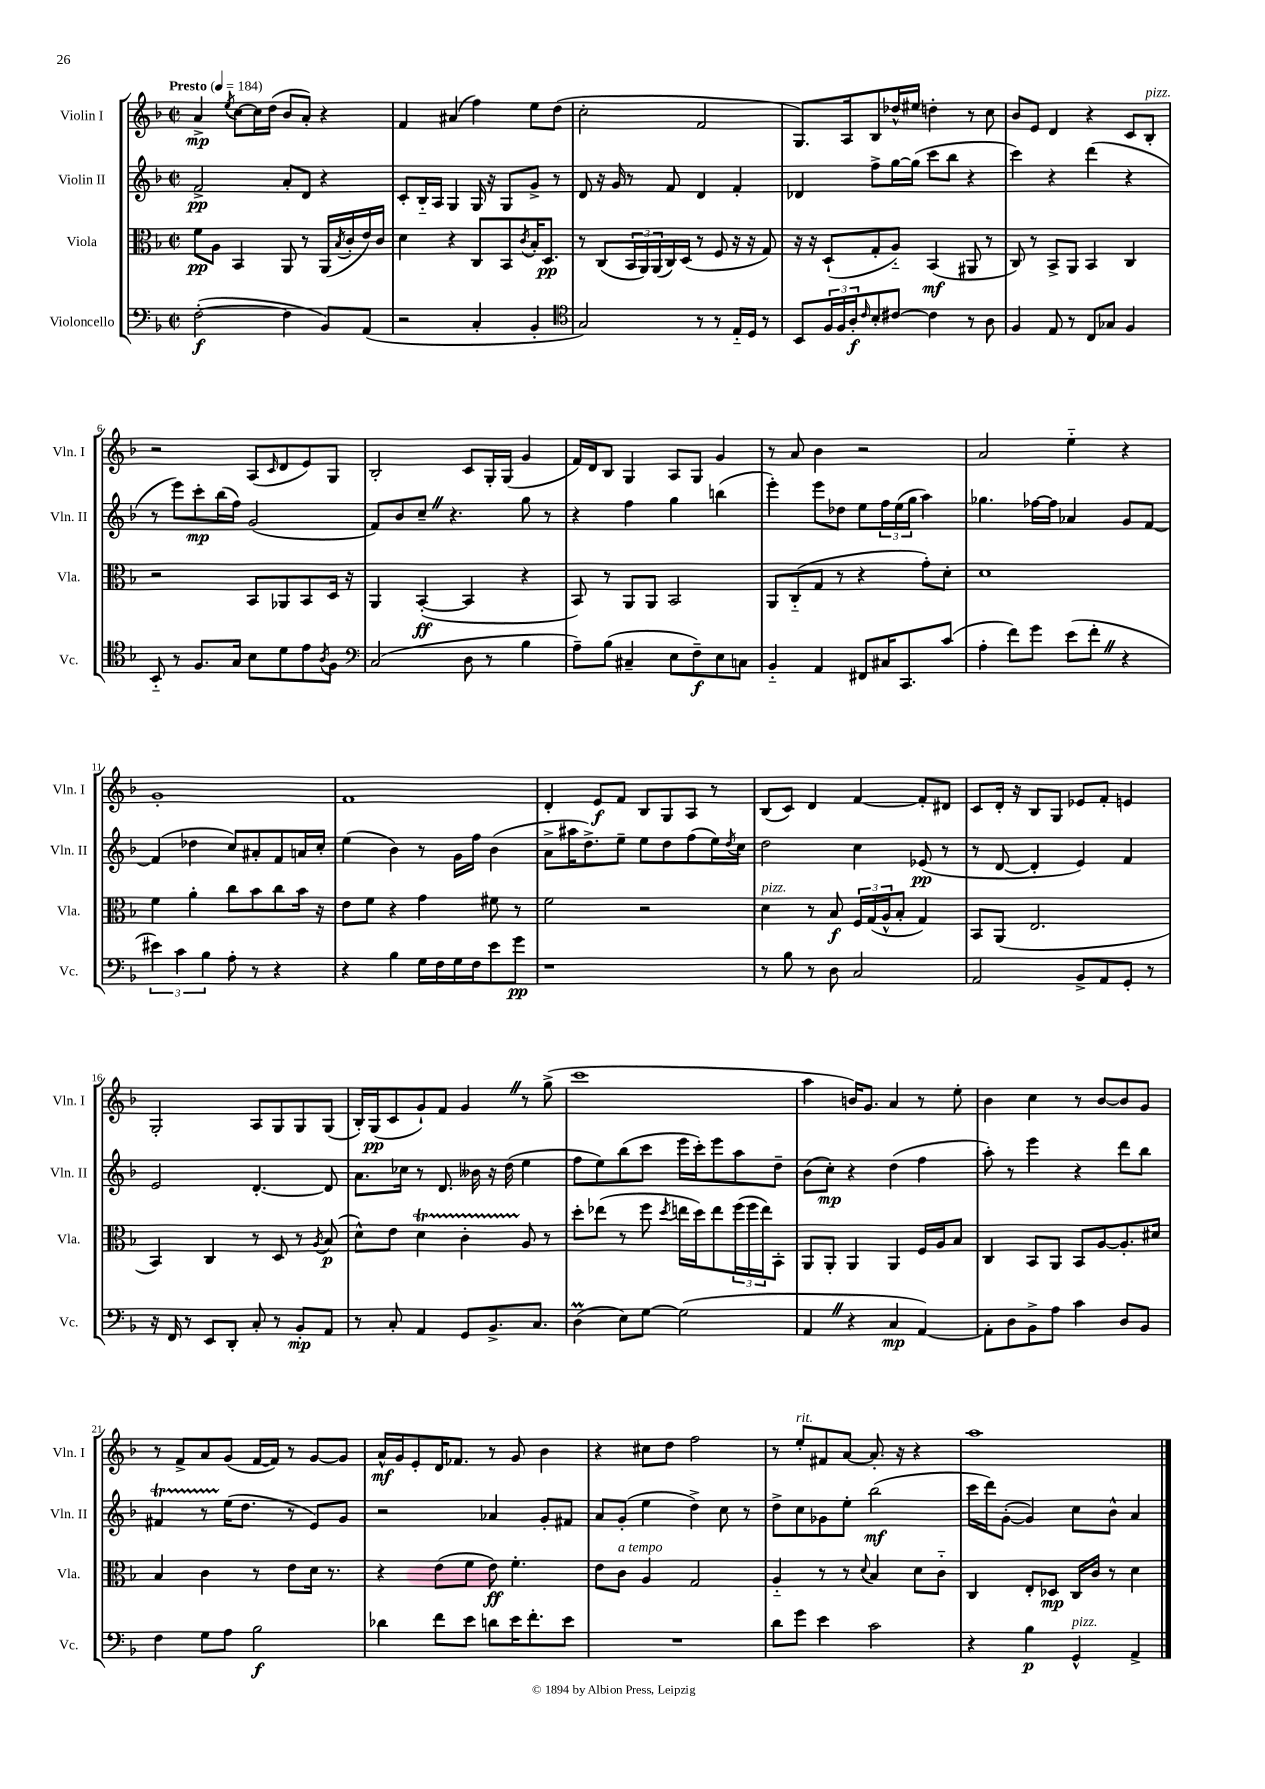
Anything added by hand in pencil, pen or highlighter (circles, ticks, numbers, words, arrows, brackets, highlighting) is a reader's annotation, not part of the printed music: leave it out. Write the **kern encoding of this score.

**kern	**kern	**kern	**kern
*staff4	*staff3	*staff2	*staff1
*clefF4	*clefC3	*clefG2	*clefG2
*k[b-]	*k[b-]	*k[b-]	*k[b-]
*M2/2	*M2/2	*M2/2	*M2/2
*met(c|)	*met(c|)	*met(c|)	*met(c|)
*MM184	*MM184	*MM184	*MM184
([2F'\	8f\L	2f^/	4a^/
.	8A\J	.	.
.	.	.	8qee/
.	4BB-/	.	[8cc\L
.	.	.	16cc\]L
.	.	.	(16dd\JJ
4F\]	8AA/	8a'/L	8b-/L
.	8r	8d/J	8a'/J)
8BB-/L)	(16AA/LL	4r	4r
.	8qB-/	.	.
.	16c'/	.	.
(8AA/J	16e/)	.	.
.	16c/JJ	.	.
=	=	=	=
2r	4d\	8c'/L	4f/
.	.	16B-'~/L	.
.	.	16A/JJ	.
.	4r	4G/	(4a#/
4C'/	8C/L	16G/	4ff\)
.	.	16r	.
.	8BB-/	8G/L	.
.	8qc/	.	.
4BB-'/	16B-'/K	8g^/J	8ee\L
.	8.D/J	.	.
.	.	8r	(8dd\J
=	=	=	=
*clefC4	*	*	*
2G/)	8r	8d/	2cc'\
.	(8C/L	16r	.
.	.	16g/	.
.	24BB-/L	8r	.
.	24AA/)	.	.
.	(24AA/	.	.
.	16C/)	8f/	.
.	(16D/JJ	.	.
8r	8r	4d/	2f/
8r	8F/	.	.
16E'~/LL	16r	4f'/	.
16D/JJ	16r	.	.
8r	8G/)	.	.
=	=	=	=
8BB-/L	16r	4d-/	8.G/L)
.	16r	.	.
24F/L	(8D`/L	.	.
24F/	.	.	.
.	.	.	16A/k
24A'/J	.	.	.
16qqc/	.	.	.
8B-'/	8G'/	8ff^\L	8B-/
[8c#/J	8A'~/J)	[16gg\L	16dd-^^/L
.	.	(16gg\]JJ	16ee#/JJ
4c#\]	(4BB-/	8ccc\L	4dd'\
.	.	8bb-\J	.
8r	8AA#/	4r	8r
8A\	8r	.	8cc\
=	=	=	=
4F/	8C/)	4ccc\)	8b-/L
.	8r	.	8e/J
8E/	8BB-^/L	4r	4d/
8r	8AA/J	.	.
8C/L	4BB-/	(4ddd\	4r
8G-/J	.	.	.
4F/	4C/	4r	8c/L
.	.	.	8B-'/J
=	=	=	=
8BB-'~/	2r	8r	2r
8r	.	8eee\L)	.
8.F/L	.	8ccc'\	.
.	.	(16bb-\L	.
16G/Jk	.	16ff\JJ)	.
8B-\L	8BB-/L	(2g/	(8A/L
.	.	.	16qqc/
8d\	8AA-/	.	8d/
8e\	8BB-/	.	8e/)
8qA/	.	.	.
8F\J	16D/Jk	.	8G/J
.	16r	.	.
=	=	=	=
*clefF4	*	*	*
(2C/	4AA/	8f/L)	2B-'/
.	.	8b-/	.
.	([4BB-'/	8cc~/J	.
.	.	4.r	.
8D\	4BB-/]	.	8c/L
8r	.	.	16G'/L
.	.	.	(16G/JJ
4B-\	4r	8gg\	4g/
.	.	8r	.
=	=	=	=
8A~\L)	8BB-/)	4r	16f/LL)
.	.	.	16d/J
(8B-\J	8r	.	8B-/J
4C#~/	8AA/L	4ff\	4G/
.	8AA/J	.	.
8E\L	2BB-/	4gg\	8A/L
8F~\)	.	.	8G/J
8E\	.	(4bb\	4g/
8C\J	.	.	.
=	=	=	=
4BB-'~/	8AA/L	4eee'\)	8r
.	(8C'~/	.	8a/
4AA/	8G/J	8eee\L	4b-\
.	8r	8dd-\J	.
8FF#/L	4r	8ee\L	2r
16C#/K	.	24ff\L	.
.	.	(24ee\	.
8.CC/	.	.	.
.	.	24gg\JJ	.
.	8g'\L)	4aa\)	.
(8c/J	8d'\J	.	.
=	=	=	=
4A'\	1d	4.gg-\	2a/
8f\L)	.	.	.
8g\J	.	[16ff-\LL	.
.	.	16ff-\]JJ	.
(8e\L	.	4a-/	4ee'~\
8f'\J	.	.	.
4r	.	8g/L	4r
.	.	[8f/J	.
=	=	=	=
6e#\)	4f\	(4f/]	1g'
6c\	.	.	.
.	4a'\	4dd-\	.
6B-\	.	.	.
8A'\	8cc\L	8cc/L)	.
8r	8b-\	8a#'/	.
4r	8cc\	8f/	.
.	16b-\Jk	16a/L	.
.	16r	16cc'/JJ	.
=	=	=	=
4r	8e\L	(4ee\	1f
.	8f\J	.	.
4B-\	4r	4b-\)	.
16G\LL	4g\	8r	.
16F\	.	.	.
16G\	.	16g\LL	.
16F\J	.	16ff\JJ	.
8e\	8f#\	(4b-\	.
8g\J	8r	.	.
=	=	=	=
1r	2f\	8a^\L	4d'/
.	.	16aa#\K	.
.	.	8.dd^\)	.
.	.	.	8e/L
.	.	8ee~\J	8f/J
.	2r	8ee\L	8B-/L
.	.	8dd\	8G/
.	.	(8ff\	8A/J
.	.	16ee\L)	8r
.	.	8qdd/	.
.	.	16cc\JJ	.
=	=	=	=
8r	4d\	2dd\	(8B-/L
8B-\	.	.	8c/J)
8r	8r	.	4d/
8D\	8B-/	.	.
2C/	24F/LL	4cc\	[4f/
.	(24G/	.	.
.	24A^^/J	.	.
.	8B-'/J	.	.
.	4G/)	(8e-/	8f'/]L
.	.	8r	8d#/J
=	=	=	=
2AA/	8BB-/L	8r	8c/L
.	(8AA/J	[8d/	16d'/Jk
.	.	.	16r
.	2.E/	4d'/]	8B-/L
.	.	.	8G/J
8BB-^/L	.	4e/)	8e-/L
8AA/	.	.	8f'/J
8GG'/J	.	4f/	4e/
8r	.	.	.
=	=	=	=
16r	4BB-/)	2e/	2G'/
16FF/	.	.	.
8r	.	.	.
8EE/L	4C/	.	.
8DD'/J	.	.	.
8C'/	8r	[4.d'/	8A/L
8r	8D/	.	8G/
8BB-'/L	8r	.	8G/
.	8qA/	.	.
8AA/J	(8B-/	8d/]	(8G/J
=	=	=	=
8r	8d^^\L)	8.a\L	16B-'/LL)
.	.	.	(16G/J
8C'/	8e\J	.	8c/
.	.	16cc-\Jk	.
4AA/	4d\	8r	8g`/)
.	.	8.d/	8f/J
8GG/L	4c'\	.	4g/
.	.	16b--\	.
8.BB-^/	.	16r	.
.	.	(16dd\	.
.	8A/	4ee\	8r
8.C/J	.	.	.
.	8r	.	(8gg^\
=	=	=	=
(4D\	8dd'\L	8ff\L	1ccc
.	(8ee-\J	8ee\)	.
8E\L)	8r	(8bb-\	.
[8G\J	8ff\	8ccc\J	.
.	8qdd/	.	.
(2G\]	16ee\LL	16eee\LL	.
.	16dd\J)	16ccc'\J)	.
.	8ee\	8eee\	.
.	(24ff\L	8aa\	.
.	24ff\	.	.
.	24ee\J)	.	.
.	8BB-'\J	8dd~\J	.
=	=	=	=
4AA/	8AA/L	(8b-\L	4aa\
.	8AA'/J	8cc'\J)	.
4r	4AA/	4r	16b/LK)
.	.	.	8.g/J
4C/	4AA/	(4dd\	4a/
[4AA/)	16F/LL	4ff\	8r
.	16A/J	.	.
.	8B-/J	.	8ee'\
=	=	=	=
8AA'\]L	4C/	8aa'\)	4b-\
8D\	.	8r	.
8BB-^\	8BB-/L	4eee\	4cc\
8A\J	8AA/J	.	.
4c\	8BB-/L	4r	8r
.	[8A/	.	[8b-/L
8D/L	8.A'/]	8ddd\L	8b-/]
8BB-/J	.	8bb-\J	8g/J
.	16d#/Jk	.	.
=	=	=	=
4F\	4B-/	4f#/	8r
.	.	.	8f^/L
8G\L	4c\	8r	8a/
8A\J	.	(16ee\LK	(8g/J
.	.	8.dd\J	.
2B-\	8r	.	[16f/LL
.	.	.	16f/]JJ)
.	8e\L	8r	8r
.	16d\Jk	8e/L)	[8g/L
.	8.r	.	.
.	.	8g/J	8g/]J
=	=	=	=
4d-\	4r	2r	16a^^/LL
.	.	.	16g/J
.	.	.	8e'/
8f\L	(8e\L	.	16d/K
.	.	.	8.f-/J
8e\J	8f\J	.	.
8d\L	8e\)	4a-/	8r
16e\K	4.f'\	.	8g/
8.f'\	.	.	.
.	.	8g'/L	4b-\
8e\J	.	8f#/J	.
=	=	=	=
1r	8e\L	8a/L	4r
.	8c\J	(8g'/J	.
.	4A/	4ee\	8cc#\L
.	.	.	8dd\J
.	2G/	4dd^\)	2ff\
.	.	8cc\	.
.	.	8r	.
=	=	=	=
8d\L	4A'~/	8dd^\L	8r
8g\J	.	8cc\	8ee'/L
4e\	8r	8g-\	8f#/
.	8r	8ee'\J	[8a/J
.	8qqd/	.	.
2c\	4B-/	(2bb-\	8.a'/]
.	.	.	16r
.	8d\L	.	4r
.	8c'~\J	.	.
=	=	=	=
4r	4C/	16ccc\LL	1aa
.	.	16ddd\J)	.
.	.	([8g'\J	.
4B-\	8E'/L	4g/])	.
.	8D-/J	.	.
4GG^^/	16C/LL	8cc\L	.
.	16c/JJ	.	.
.	8r	8b-^^\J	.
4AA^/	4d\	4a/	.
==	==	==	==
*-	*-	*-	*-
